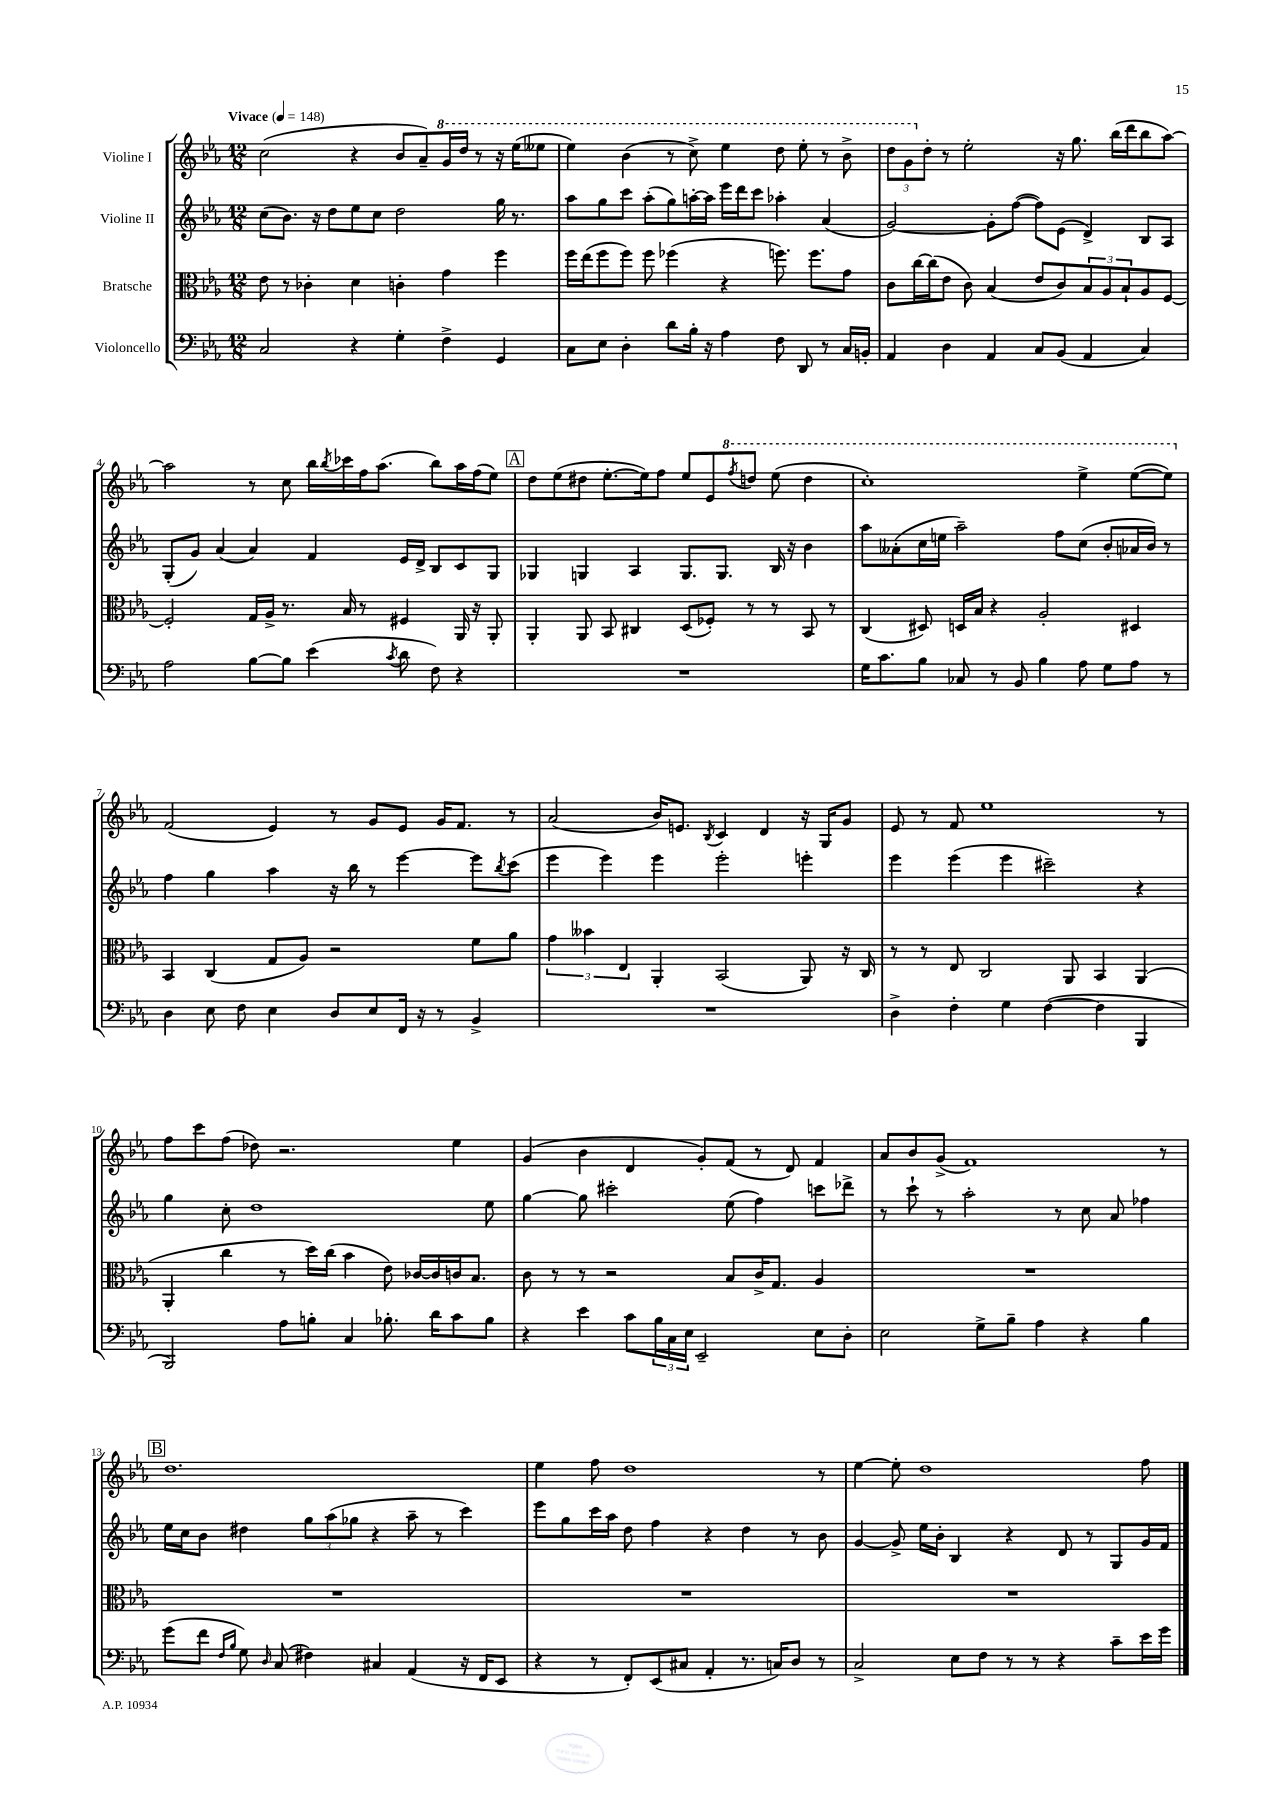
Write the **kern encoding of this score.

**kern	**kern	**kern	**kern
*staff4	*staff3	*staff2	*staff1
*clefF4	*clefC3	*clefG2	*clefG2
*k[b-e-a-]	*k[b-e-a-]	*k[b-e-a-]	*k[b-e-a-]
*M12/8	*M12/8	*M12/8	*M12/8
*MM148	*MM148	*MM148	*MM148
2C/	8e-\	(8cc\L	(2cc\
.	8r	8.b-\J)	.
.	4c-'\	.	.
.	.	16r	.
.	.	8dd\L	.
4r	4d\	8ee-\	4r
.	.	8cc\J	.
4G'\	4c'\	2dd\	8b-/L
.	.	.	8a-~/)
4F^\	4g\	.	16gg/L
.	.	.	16ddd/JJ
.	.	.	8r
4GG/	4ff\	16gg\	16r
.	.	8.r	(16eee-\LK
.	.	.	8eee--\J
=	=	=	=
8C\L	16ff\LL	8aa-\L	4eee-\)
.	(16ee-\J	.	.
8E-\J	8ff\	8gg\	.
4D'\	8ff\J)	8ccc\J	(4bb-\
.	8ff\	(8aa-'\L	.
8d\L	(4ff-\	8gg\)	8r
16B-'\Jk	.	[16aa'\L	8ccc^\)
16r	.	16aa\]JJ	.
4A-\	4r	16eee-\LL	4eee-\
.	.	16ddd\J	.
.	.	8ccc\J	.
8F\	8.ff\)	4aa-'\	8ddd\
8DD/	.	.	8eee-'\
.	8.ff\L	.	.
8r	.	(4a-/	8r
16C/LL	8g\J	.	8bb-^\
16BB'/JJ	.	.	.
=	=	=	=
4AA-/	8c\L	[2g/)	12ddd\L
.	.	.	12gg\
.	[16cc\L	.	.
.	.	.	12dd'\J
.	(16cc\]J	.	.
4D\	8e-\J	.	8r
.	8c\)	.	2ee-'\
4AA-/	(4B-/	8g'\]L	.
.	.	([8ff\J	.
8C/L	8e-/L	8ff\]L)	.
(8BB-/J	8c/)	(8e-\J	16r
.	.	.	8.gg\
4AA-/	12B-/	4d^/)	.
.	12A-/	.	.
.	.	.	(16bb-\LL
.	12B-`/	.	.
.	.	.	16ddd\J
4C/)	8A-/	8B-/L	8bb-\
.	[8F/J	8A-/J	[8aa-\J)
=	=	=	=
2A-\	2F'/]	(8G'/L	2aa-\]
.	.	8g/J)	.
.	.	(4a-/	.
[8B-\L	16G/LL	4a-/)	8r
.	16A-^/JJ	.	.
8B-\]J	8.r	.	8cc\
(4e-\	.	4f/	16bb-\LL
.	.	.	8qbb-/
.	16B-/	.	16ccc-\
.	8r	.	16ff\J
.	.	.	(8.aa-\J
8qc/	.	.	.
8d\	4F#/	16e-/LL	.
.	.	16d^/JJ	.
8F\)	.	8B-/L	8bb-\L)
4r	16AA-/	8c/	16aa-\L
.	16r	.	(16ff\J
.	8AA-'/	8G/J	8ee-\J)
=	=	=	=
1.r	4AA-'/	4G-/	8dd\L
.	.	.	(8ee-\
.	8AA-/	4G/	8dd#\J
.	8BB-/	.	[8.ee-'\L
.	4C#/	4A-/	.
.	.	.	16ee-\]k)
.	.	.	8ff\J
.	(8D/L	8.G/L	8ee-/L
.	8F-'/J)	.	8e-/
.	.	8.G/J	.
.	.	.	8qfff/
.	8r	.	8ddd/J
.	8r	16B-/	(8eee-\
.	.	16r	.
.	8BB-/	4b-\	4ddd\
.	8r	.	.
=	=	=	=
16G\LK	(4C/	8aa-\L	1ccc')
8.c\	.	.	.
.	.	(8a--'\	.
8B-\J	8D#/)	16cc\L	.
.	.	16ee\JJ	.
8C-/	16D/LL	2aa-~\)	.
.	16B-/JJ	.	.
8r	4r	.	.
8BB-/	.	.	.
4B-\	2A-'/	.	.
.	.	8ff\L	.
8A-\	.	(8cc\J	4eee-^\
8G\L	.	8b-'/L	.
8A-\J	4D#/	16a-/L	([8eee-\L
.	.	16b-/JJ)	.
8r	.	8r	8eee-\]J)
=	=	=	=
4D\	4BB-/	4ff\	(2f/
8E-\	(4C/	4gg\	.
8F\	.	.	.
4E-\	8G/L	4aa-\	4e-/)
.	8A-/J)	.	.
8D/L	2r	16r	8r
.	.	16bb-\	.
8E-/	.	8r	8g/L
16FF/Jk	.	[4eee-\	8e-/J
16r	.	.	.
8r	.	.	16g/LK
.	.	.	8.f/J
4BB-^/	8f\L	8eee-\]L	.
.	.	8qbb-/	.
.	8a-\J	(8ccc\J	8r
=	=	=	=
1.r	6g\	4eee-\	(2a-/
.	6b--\	.	.
.	.	4eee-\)	.
.	6E-/	.	.
.	4AA-'/	4eee-\	16b-/LK)
.	.	.	8.e/J
.	.	.	8qB-/
.	(2BB-/	2eee-'\	4c/
.	.	.	4d/
.	8AA-/)	4eee'\	16r
.	.	.	16G/LK
.	16r	.	8g/J
.	16C/	.	.
=	=	=	=
4D^\	8r	4eee-\	8e-/
.	8r	.	8r
4F'\	8E-/	(4eee-\	8f/
.	2C/	.	1ee-
4G\	.	4eee-\	.
([4F\	.	2ccc#~\)	.
.	8AA-/	.	.
4F\]	4BB-/	.	.
4BBB-/	(4AA-/	4r	.
.	.	.	8r
=	=	=	=
2BBB-/)	4AA-'/	4gg\	8ff\L
.	.	.	8ccc\
.	4cc\	8cc'\	(8ff\J
.	.	1dd	8dd-\)
8A-\L	8r	.	2.r
8B'\J	16dd\LL)	.	.
.	(16cc\JJ	.	.
4C/	4b-\	.	.
8.B-'\	8e-\)	.	.
.	[16c-/LL	.	.
16d\LK	16c-/]	.	.
8c\	16c/J	.	4ee-\
.	8.B-/J	.	.
8B-\J	.	8ee-\	.
=	=	=	=
4r	8c\	[4gg\	(4g/
.	8r	.	.
4e-\	8r	8gg\]	4b-\
.	2r	2ccc#'\	.
8c\L	.	.	4d/
24B-\L	.	.	.
24C\	.	.	.
24E-\JJ	.	.	.
2EE-~/	.	.	8g'/L)
.	8B-/L	(8ee-\	(8f/J
.	16c^/K	4ff\)	8r
.	8.G/J	.	.
.	.	.	8d/)
8E-\L	4A-/	8ccc\L	4f/
8D'\J	.	8ddd-^\J	.
=	=	=	=
2E-\	1.r	8r	8a-/L
.	.	8ccc`\	8b-/
.	.	8r	(8g^/J
.	.	2aa-'\	1f)
8G^\L	.	.	.
8B-~\J	.	.	.
4A-\	.	.	.
.	.	8r	.
4r	.	8cc\	.
.	.	8a-/	.
4B-\	.	4ff-\	.
.	.	.	8r
=	=	=	=
(8g\L	1.r	16ee-\LL	1.dd
.	.	16cc\J	.
8f\J	.	8b-\J	.
16qqF/LL	.	.	.
16qqB-/JJ	.	.	.
8G\)	.	4dd#\	.
16qqD/	.	.	.
(8C/	.	.	.
4F#\)	.	12gg\L	.
.	.	(12aa-\	.
.	.	12gg-\J	.
4C#/	.	4r	.
(4AA-/	.	8aa-~\	.
.	.	8r	.
16r	.	4ccc\)	.
16FF/LK	.	.	.
8EE-/J	.	.	.
=	=	=	=
4r	1.r	8eee-\L	4ee-\
.	.	8gg\	.
8r	.	16ccc\L	8ff\
.	.	16aa-\JJ	.
8FF'/L)	.	8dd\	1dd
(8EE-/	.	4ff\	.
8C#/J	.	.	.
4AA-'/	.	4r	.
8.r	.	4dd\	.
16C/LK)	.	.	.
8D/J	.	8r	.
8r	.	8b-\	8r
=	=	=	=
2C^/	1.r	[4g/	[4ee-\
.	.	8g^/]	8ee-'\]
.	.	16ee-\LL	1dd
.	.	16b-'\JJ	.
8E-\L	.	4B-/	.
8F\J	.	.	.
8r	.	4r	.
8r	.	.	.
4r	.	8d/	.
.	.	8r	.
8c~\L	.	8G/L	.
16e-\L	.	16g/L	8ff\
16g\JJ	.	16f/JJ	.
==	==	==	==
*-	*-	*-	*-
